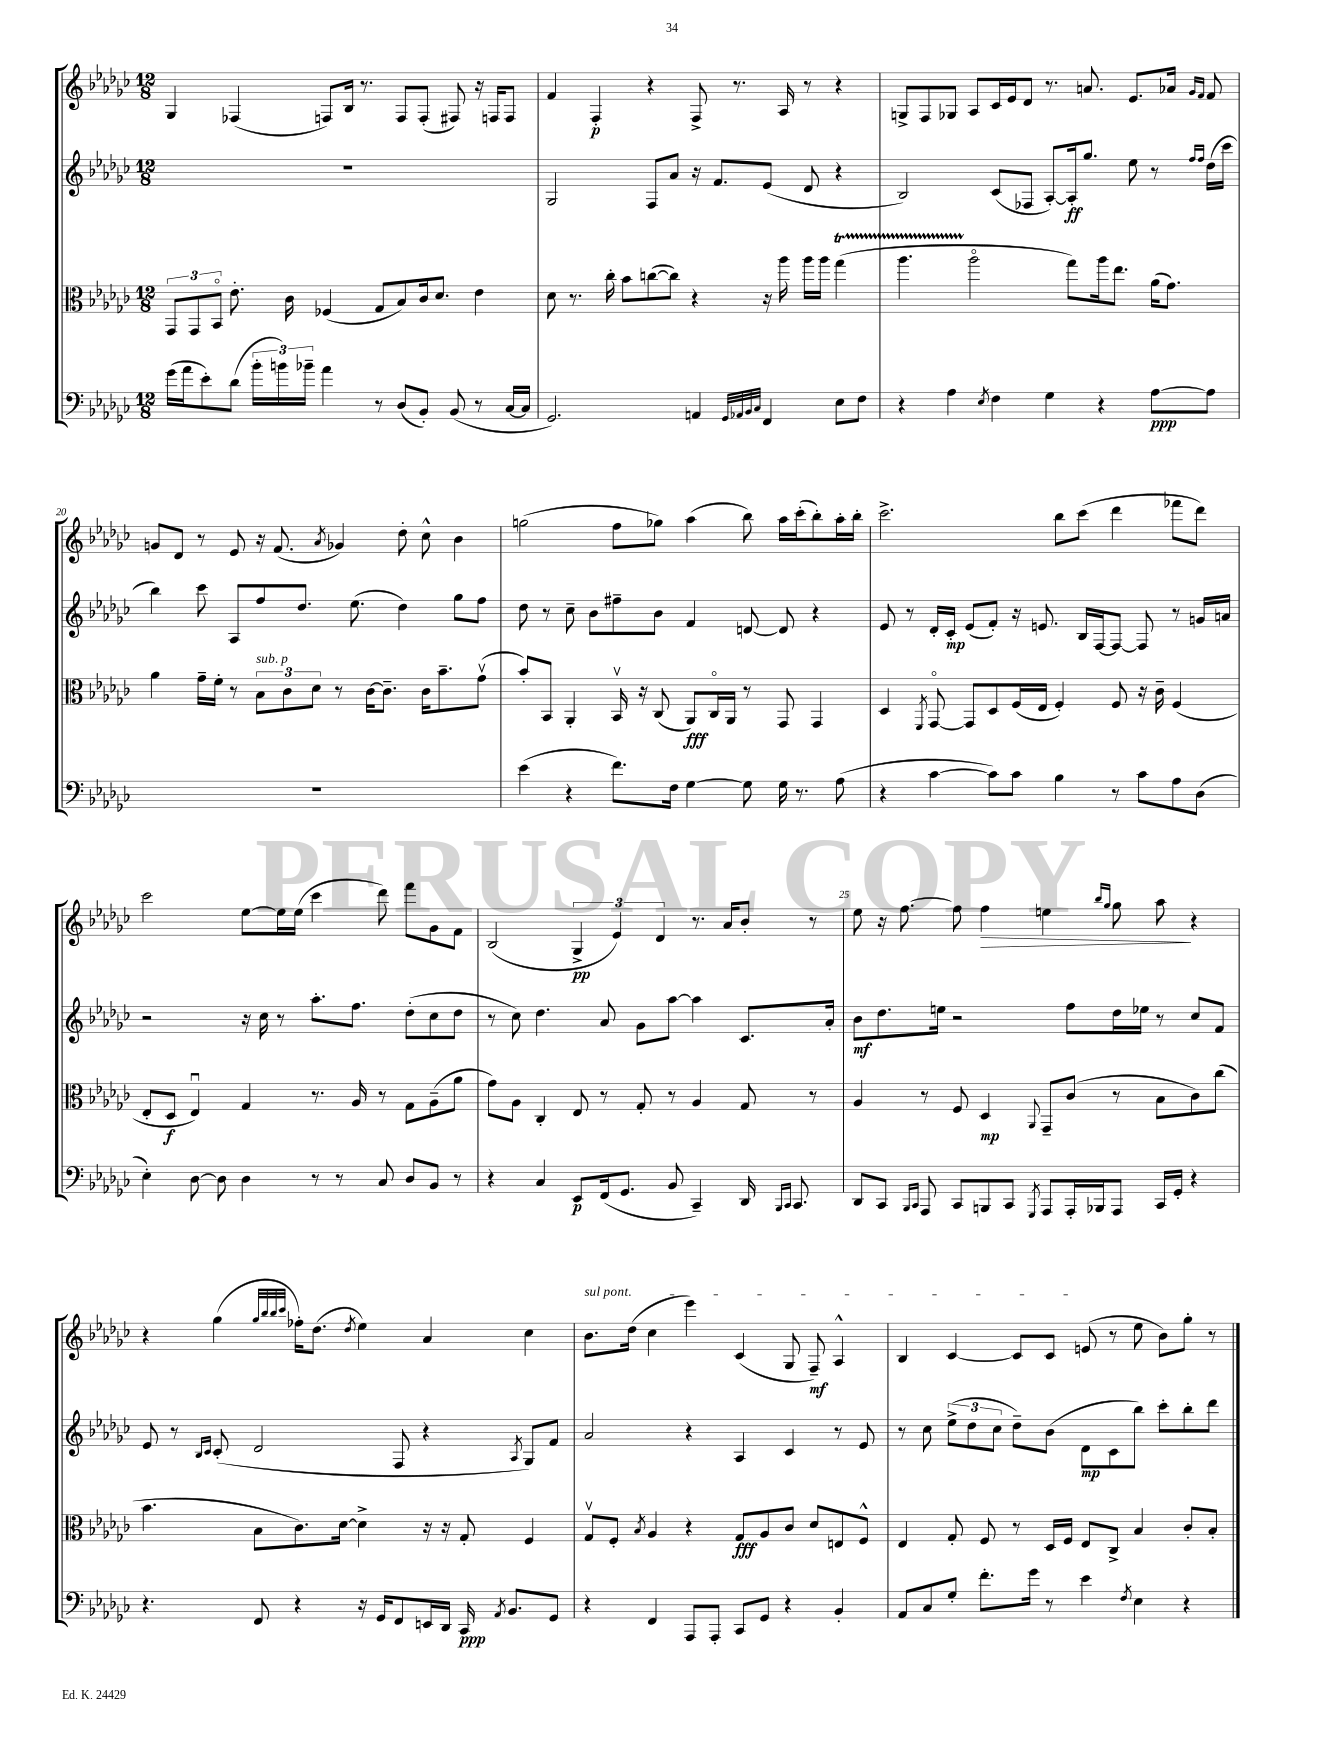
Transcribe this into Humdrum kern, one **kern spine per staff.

**kern	**dynam	**kern	**dynam	**kern	**dynam	**kern	**dynam
*part4	*part4	*part3	*part3	*part2	*part2	*part1	*part1
*staff4	*staff4	*staff3	*staff3	*staff2	*staff2	*staff1	*staff1
*clefF4	*	*clefC3	*	*clefG2	*	*clefG2	*
*k[b-e-a-d-g-c-]	*	*k[b-e-a-d-g-c-]	*	*k[b-e-a-d-g-c-]	*	*k[b-e-a-d-g-c-]	*
*M12/8	*	*M12/8	*	*M12/8	*	*M12/8	*
=17	=17	=17	=17	=17	=17	=17	=17
(16g-\LL	.	12GG-/L	.	1.r	.	4G-/	.
16a-\J	.	.	.	.	.	.	.
.	.	12GG-/	.	.	.	.	.
8e-'\)	.	.	.	.	.	.	.
.	.	12BB-/J	.	.	.	.	.
(8d-\J	.	8.e-'\	.	.	.	(4F-X/	.
24b-'\LL	.	.	.	.	.	.	.
24bn\)	.	.	.	.	.	.	.
.	.	16c-\	.	.	.	.	.
24b-X~\JJ	.	.	.	.	.	.	.
4a-\	.	(4F-X/	.	.	.	8Fn/L)	.
.	.	.	.	.	.	16B-/Jk	.
.	.	.	.	.	.	8.r	.
8r	.	8G-/L	.	.	.	.	.
(8D-/L	.	8B-/)	.	.	.	8F/L	.
8BB-'/J)	.	16c-/k	.	.	.	(8F'/J	.
.	.	8.d-/J	.	.	.	.	.
(8BB-/	.	.	.	.	.	8F#X/)	.
8r	.	4e-\	.	.	.	16r	.
.	.	.	.	.	.	16Fn/KL	.
[16C-/LL	.	.	.	.	.	8F/J	.
16C-/JJ]	.	.	.	.	.	.	.
=18	=18	=18	=18	=18	=18	=18	=18
2.GG-/)	.	8d-\	.	2G-/	.	4f/	.
.	.	8.r	.	.	.	.	.
.	.	.	.	.	.	4F'/	p
.	.	16cc-'\	.	.	.	.	.
.	.	8b-\L	.	.	.	.	.
.	.	([8ccn\	.	8F/L	.	4r	.
.	.	8cc\J])	.	8a-/J	.	.	.
4AAn/	.	4r	.	16r	.	8F^/	.
.	.	.	.	8.f/L	.	.	.
.	.	.	.	.	.	8.r	.
32qqGG-/LLL	.	.	.	.	.	.	.
32qqAA-X/	.	.	.	.	.	.	.
32qqBB-/	.	.	.	.	.	.	.
32qqC-/JJJ	.	.	.	.	.	.	.
4FF/	.	16r	.	(8e-/J	.	.	.
.	.	16aa-\	.	.	.	16A-/	.
.	.	16aa-\LL	.	8d-/	.	8r	.
.	.	16aa-\JJ	.	.	.	.	.
8E-\L	.	(4gg-T\	.	4r	.	4r	.
8F\J	.	.	.	.	.	.	.
=19	=19	=19	=19	=19	=19	=19	=19
4r	.	4.aa-TTT\	.	2B-/)	.	8Gn^/L	.
.	.	.	.	.	.	8F/	.
4A-\	.	.	.	.	.	8G-X/J	.
.	.	2aa-\	.	.	.	8A-/L	.
8qE-/	.	.	.	.	.	.	.
4F\	.	.	.	(8c-/L	.	16c-/L	.
.	.	.	.	.	.	16e-/J	.
.	.	.	.	8F-X/J	.	8d-/J	.
4G-\	.	.	.	[8A-'/L)	.	8.r	.
.	.	8gg-\L)	.	16A-'/k]	ff	.	.
.	.	.	.	8.gg-/J	.	8.an/	.
4r	.	16aa-\k	.	.	.	.	.
.	.	8.ee-\J	.	.	.	.	.
.	.	.	.	8ee-\	.	8.e-/L	.
[8A-\L	ppp	(16a-\KL	.	8r	.	.	.
.	.	8.g-\J)	.	.	.	16a-X/Jk	.
.	.	.	.	16qqff/LL	.	16qqg-/LL	.
.	.	.	.	16qqff/JJ	.	16qqf/JJ	.
8A-\J]	.	.	.	(16dd-\LL	.	8f/	.
.	.	.	.	16ccc-\JJ	.	.	.
!!LO:LB:g=z
=20	=20	=20	=20	=20	=20	=20	=20
1.r	.	4a-\	.	4bb-\)	.	8gn/L	.
.	.	.	.	.	.	8d-/J	.
.	.	16g-~\LL	.	8ccc-\	.	8r	.
.	.	16f'\JJ	.	.	.	.	.
.	.	8r	.	8A-/L	.	8e-/	.
!	!	!LO:TX:a:i:t=sub. p	!	!	!	!	!
.	.	12B-\L	.	8ff/	.	16r	.
.	.	.	.	.	.	(8.f/	.
.	.	12c-\	.	.	.	.	.
.	.	.	.	8.dd-/J	.	.	.
.	.	12d-\J	.	.	.	.	.
.	.	.	.	.	.	8qa-/	.
.	.	8r	.	.	.	4g-X/)	.
.	.	.	.	(8.ee-\	.	.	.
.	.	[16c-\KL	.	.	.	.	.
.	.	8.c-~\J]	.	.	.	.	.
.	.	.	.	4dd-\)	.	8dd-'\	.
.	.	16c-\KL	.	.	.	8cc-^^\	.
.	.	8.b-~\	.	.	.	.	.
.	.	.	.	8gg-\L	.	4b-\	.
.	.	(8g-v\J	.	8ff\J	.	.	.
=21	=21	=21	=21	=21	=21	=21	=21
(4e-\	.	8b-'/L)	.	8dd-\	.	(2ggn\	.
.	.	8BB-/J	.	8r	.	.	.
4r	.	4AA-'/	.	8cc-~\	.	.	.
.	.	.	.	8b-\L	.	.	.
8.f\L)	.	16BB-v/	.	8ff#X~\	.	8ff\L	.
.	.	16r	.	.	.	.	.
.	.	(8C-/	.	8b-\J	.	8gg-X\J)	.
16F\Jk	.	.	.	.	.	.	.
[4G-\	.	8AA-/L)	fff	4f/	.	(4aa-\	.
.	.	16C-/L	.	.	.	.	.
.	.	16AA-/JJ	.	.	.	.	.
8G-\]	.	8r	.	[8dn/	.	8bb-\)	.
16G-\	.	8GG-/	.	8d/]	.	16aa-\LL	.
8.r	.	.	.	.	.	(16ccc-'\J	.
.	.	4GG-/	.	4r	.	8bb-'\)	.
(8A-\	.	.	.	.	.	16aa-'\L	.
.	.	.	.	.	.	16bb-'\JJ	.
=22	=22	=22	=22	=22	=22	=22	=22
4r	.	4D-/	.	8e-/	.	2.ccc-^\	.
.	.	.	.	8r	.	.	.
.	.	8qFF/	.	.	.	.	.
[4c-\	.	[8GG-/	.	16d-'/LL	.	.	.
.	.	.	.	16c-'/JJ	mp	.	.
.	.	8GG-/L]	.	(8e-/L	.	.	.
8c-\L])	.	8D-/	.	8f'/J)	.	.	.
8c-\J	.	(16F/L	.	16r	.	.	.
.	.	16E-/JJ	.	8.en/	.	.	.
4B-\	.	4F'/)	.	.	.	8bb-\L	.
.	.	.	.	16B-/LL	.	(8ccc-\J	.
.	.	.	.	[16F/J	.	.	.
8r	.	8F/	.	8F/J_	.	4ddd-\	.
8c-\L	.	16r	.	8F/]	.	.	.
.	.	16c-~\	.	.	.	.	.
8A-\	.	(4F/	.	8r	.	8fff-X\L	.
(8D-\J	.	.	.	16gn/LL	.	8ddd-\J)	.
.	.	.	.	16an/JJ	.	.	.
!!LO:LB:g=z
=23	=23	=23	=23	=23	=23	=23	=23
4E-'\)	.	8E-'/L	.	2r	.	2ccc-\	.
.	.	8D-/J	f	.	.	.	.
[8D-\	.	4E-u/)	.	.	.	.	.
8D-\]	.	.	.	.	.	.	.
4D-\	.	4G-/	.	16r	.	[8ee-\L	.
.	.	.	.	16cc-\	.	.	.
.	.	.	.	8r	.	16ee-\L]	.
.	.	.	.	.	.	(16ee-\JJ	.
8r	.	8.r	.	8.aa-'\L	.	4ccc-\	.
8r	.	.	.	.	.	.	.
.	.	16A-/	.	8.ff\J	.	.	.
8C-/	.	8r	.	.	.	8ddd-\)	.
8D-/L	.	8G-\L	.	(8dd-'\L	.	8fff\L	.
8BB-/J	.	(8A-~\	.	8cc-\	.	8g-\	.
8r	.	8a-\J	.	8dd-\J	.	8f\J	.
=24	=24	=24	=24	=24	=24	=24	=24
4r	.	8g-\L)	.	8r	.	(2B-/	.
.	.	8A-\J	.	8cc-\)	.	.	.
4C-/	.	4C-'/	.	4.dd-\	.	.	.
8EE-/L	p	8E-/	.	.	.	6G-^/	pp
(16FF/k	.	8r	.	8a-/	.	.	.
.	.	.	.	.	.	6e-/)	.
8.GG-/J	.	.	.	.	.	.	.
.	.	8G-'/	.	8g-\L	.	.	.
.	.	.	.	.	.	6d-/	.
8BB-/	.	8r	.	[8aa-\J	.	.	.
4CC-~/)	.	4A-/	.	4aa-\]	.	8.r	.
.	.	.	.	.	.	16a-/KL	.
16DD-/	.	8G-/	.	8.c-/L	.	8b-'/J	.
16qqBBB-/LL	.	.	.	.	.	.	.
16qqCC-/JJ	.	.	.	.	.	.	.
8.CC-/	.	.	.	.	.	.	.
.	.	8r	.	.	.	8r	.
.	.	.	.	16a-'/Jk	.	.	.
=25	=25	=25	=25	=25	=25	=25	=25
8DD-/L	.	4A-/	.	8b-\L	mf	8ee-\	.
8CC-/J	.	.	.	8.dd-\	.	16r	.
.	.	.	.	.	.	[8.ff\	.
16qqBBB-/LL	.	.	.	.	.	.	.
16qqCC-/JJ	.	.	.	.	.	.	.
8AAA-/	.	8r	.	.	.	.	.
.	.	.	.	16een\Jk	.	.	.
8CC-/L	.	8F/	.	2r	.	8ff\]	.
!	!	!	!	!	!	!	!LO:HP:b
8BBBn/	.	4D-/	mp	.	.	4ff\	>
8CC-/J	.	.	.	.	.	.	.
8qGGG-/	.	8qqAA-/	.	.	.	.	.
8AAA-/L	.	8GG-~/L	.	.	.	4een\	.
16AAA-'/L	.	(8c-/J	.	8ff\L	.	.	.
16BBB-X/J	.	.	.	.	.	.	.
.	.	.	.	.	.	16qqbb-/LL	.
.	.	.	.	.	.	16qqgg-/JJ	.
8AAA-/J	.	8r	.	16dd-\L	.	8gg-\	.
.	.	.	.	16ee-X\JJ	.	.	.
16CC-/LL	.	8B-\L	.	8r	.	8aa-\	.
16GG-'/JJ	.	.	.	.	.	.	.
4r	.	8c-\)	.	8cc-/L	.	4r	]
.	.	(8cc-\J	.	8f/J	.	.	.
!!LO:LB:g=z
=26	=26	=26	=26	=26	=26	=26	=26
4.r	.	4.b-\	.	8e-/	.	4r	.
.	.	.	.	8r	.	.	.
.	.	.	.	16qqB-/LL	.	.	.
.	.	.	.	16qqc-/JJ	.	.	.
.	.	.	.	(8c-'/	.	(4gg-\	.
8FF/	.	8B-\L	.	2d-/	.	.	.
.	.	.	.	.	.	32qqgg-/LLL	.
.	.	.	.	.	.	32qqbb-/	.
.	.	.	.	.	.	32qqbb-/	.
.	.	.	.	.	.	32qqccc-/JJJ	.
4r	.	8.c-\)	.	.	.	16ff-X'\KL)	.
.	.	.	.	.	.	(8.dd-\J	.
.	.	[16d-\Jk	.	.	.	.	.
.	.	.	.	.	.	8qdd-/	.
16r	.	4d-^\]	.	.	.	4ee-\)	.
16GG-/KL	.	.	.	.	.	.	.
8FF/	.	.	.	8F/	.	.	.
16EEn/L	.	16r	.	4r	.	4a-/	.
16DD-/JJ	.	16r	.	.	.	.	.
16CC-/	ppp	8G-'/	.	.	.	.	.
8qAA-/	.	.	.	.	.	.	.
8.BB-/L	.	.	.	.	.	.	.
.	.	.	.	8qA-/	.	.	.
.	.	4F/	.	8G-/L)	.	4cc-\	.
8GG-/J	.	.	.	8f/J	.	.	.
=27	=27	=27	=27	=27	=27	=27	=27
!	!	!	!	!	!	!LO:TX:a:i:t=sul pont.	!
4r	.	8G-v/L	.	2a-/	.	8.b-\L	.
.	.	8F'/J	.	.	.	.	.
.	.	.	.	.	.	(16dd-\Jk	.
.	.	8qB-/	.	.	.	.	.
4FF/	.	4A-/	.	.	.	4cc-\	.
8AAA-/L	.	4r	.	4r	.	4eee-\)	.
8AAA-'/J	.	.	.	.	.	.	.
8CC-/L	.	8G-/L	fff	4A-/	.	(4c-/	.
8GG-/J	.	8A-/	.	.	.	.	.
4r	.	8c-/J	.	4c-/	.	8G-/	.
.	.	8d-/L	.	.	.	8F~/)	mf
4BB-'/	.	8En/	.	8r	.	4A-^^/	.
.	.	8F^^/J	.	8e-/	.	.	.
=28	=28	=28	=28	=28	=28	=28	=28
8AA-/L	.	4E-/	.	8r	.	4B-/	.
8C-/	.	.	.	8cc-\	.	.	.
8G-'/J	.	8G-'/	.	(12ee-^\L	.	[4c-/	.
.	.	.	.	12dd-\	.	.	.
8.f'\L	.	8F/	.	.	.	.	.
.	.	.	.	12cc-\J	.	.	.
.	.	8r	.	8dd-~\L)	.	8c-/L]	.
16g-\Jk	.	.	.	.	.	.	.
8r	.	16D-/LL	.	(8b-\J	.	8c-/J	.
.	.	16F/JJ	.	.	.	.	.
4e-\	.	8E-/L	.	8d-\L	mp	(8en/	.
.	.	8C-^/J	.	8c-\	.	8r	.
8qF/	.	.	.	.	.	.	.
4E-\	.	4B-/	.	8bb-\J)	.	8ee-\	.
.	.	.	.	8ccc-'\L	.	8b-\L)	.
4r	.	8c-'/L	.	8bb-'\	.	8gg-'\J	.
.	.	8B-'/J	.	8ddd-\J	.	8r	.
==	==	==	==	==	==	==	==
*-	*-	*-	*-	*-	*-	*-	*-
